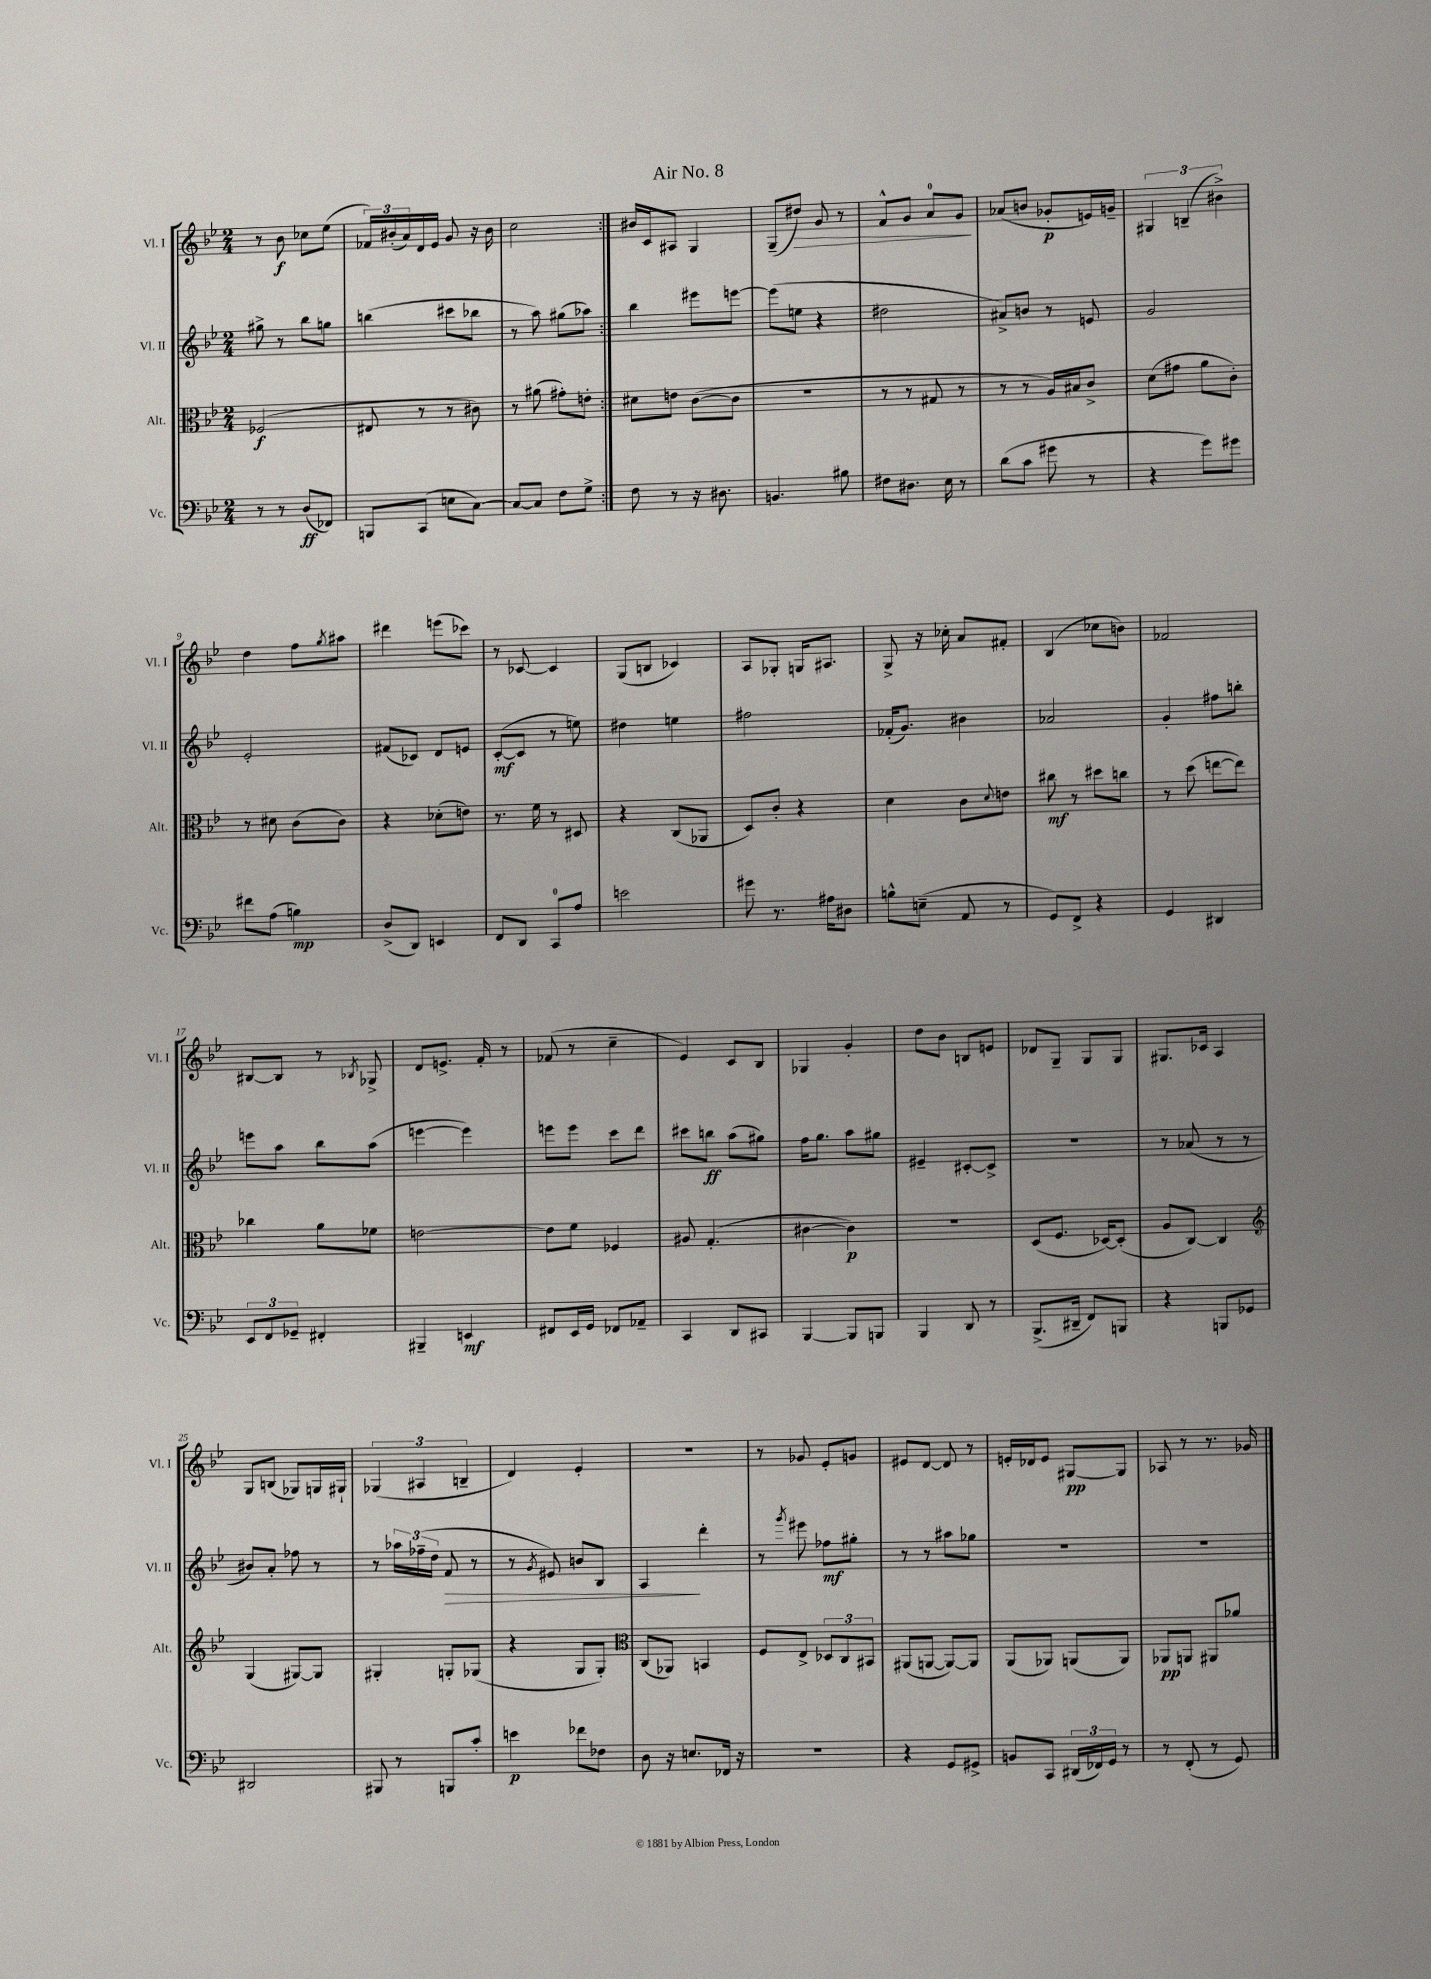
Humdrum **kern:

**kern	**kern	**kern	**kern
*staff4	*staff3	*staff2	*staff1
*clefF4	*clefC3	*clefG2	*clefG2
*k[b-e-]	*k[b-e-]	*k[b-e-]	*k[b-e-]
*M2/4	*M2/4	*M2/4	*M2/4
8r	(2F-	8gg#^	8r
8r	.	8r	8b-
(8D	.	8bb-	8cc-
8FF-)	.	8gg	(8ee-
=	=	=	=
8BBB	8E#	(4bb	24f-)
.	.	.	(24b#'
.	.	.	24a)
(8CC	8r	.	16d
.	.	.	16e-
8E	8r	8ccc#	8g
[8C)	8c#)	8bb-	16r
.	.	.	16b#
=	=	=	=
8C_	8r	8r	2cc
8C]	(8a#	8aa)	.
8F	8g#')	(8gg#	.
8G^	8e'	8aa-)	.
=:|!	=:|!	=:|!	=:|!
8F	8d#	4bb-	16b#
.	.	.	16c
8r	8e	.	8A#
16r	([8c	8eee#	4G
8.D#	.	.	.
.	8c]	[8eee	.
=	=	=	=
4.BB	2r	(8eee]	(8G~
.	.	8ee	8dd#)
.	.	4r	8g
8B#	.	.	8r
=	=	=	=
8F#	8r	2dd#	8f^^
8.D#	8r	.	8g
.	8G#	.	8a
16E-	.	.	.
8r	8r	.	8g
=	=	=	=
(8d	8r	8a#^)	(8a-
8c	8r	8b	8b
8g#	16A)	8r	8g-'
.	16B#	.	.
8r	8c^	8e	16e)
.	.	.	16g~
=	=	=	=
4r	(8d	2g	6G#
.	8g#	.	.
.	.	.	(6B~
8g)	8a	.	.
.	.	.	6b#^)
8g#	8c')	.	.
=	=	=	=
8f#	8r	2e-'	4dd
(8A	8d#	.	.
4B)	(8c	.	8ff
.	.	.	8qgg
.	8c)	.	8aa#
=	=	=	=
(8D^	4r	(8f#	4ddd#
8DD)	.	8c-)	.
4EE	(8d-'	8d	(8eee
.	8e)	8e	8ccc-)
=	=	=	=
8FF	8.r	([8c'	8r
8DD	.	8c]	[8c-
.	16f	.	.
8CC	8r	8r	4c-]
8A	8D#	8ee)	.
=	=	=	=
2e	4r	4dd#	(8G
.	.	.	8B
.	(8C	4ee	4c-)
.	8AA-	.	.
=	=	=	=
8g#	8D)	2ff#	8A
8.r	8c'	.	8G-'
.	4r	.	16G
16A#	.	.	8.A#
8D#	.	.	.
=	=	=	=
8B^^	4d	(16f-'	8G^
.	.	8.g)	.
(8E~	.	.	16r
.	.	.	16cc-'
8AA	8c	4b#	8a
.	8qqd	.	.
8r	8e	.	8f#'
=	=	=	=
8GG)	8cc#	2a-	(4B-
8FF^	8r	.	.
4r	8dd#	.	8cc-
.	8cc	.	8b)
=	=	=	=
4GG	8r	4g'	2f-
.	(8dd	.	.
4DD#	[8ee	8ff#	.
.	8ee])	8bb'	.
=	=	=	=
12EE-	4cc-	8eee	[8B#
12FF	.	.	.
.	.	8aa	8B#]
12GG-~	.	.	.
4FF#'	8a	8bb-	8r
.	.	.	8qB-
.	8f-	(8aa	8G-^
=	=	=	=
4BBB#~	[2e	[4eee	8d
.	.	.	8.e^
4EE	.	4eee])	.
.	.	.	16f'
.	.	.	8r
=	=	=	=
8FF#	8e]	8eee	(8f-
16EE-	8f	8eee	8r
16GG	.	.	.
8FF-	4F-	8ccc	4cc~
8AA-~	.	8ddd	.
=	=	=	=
4CC	8A#	8ccc#	4e-)
.	(4.G'	8bb	.
8DD	.	(8aa	8c
8CC#	.	8gg#)	8B-
=	=	=	=
[4BBB-	[4c#	16ff	4G-
.	.	8.gg	.
8BBB-]	4c#])	8aa	4g'
8BBB	.	8gg#	.
=	=	=	=
4BBB-	2r	4e#~	8dd
.	.	.	8b-
8DD	.	[8c#'	8B
8r	.	8c#^]	8e
=	=	=	=
(8.BBB-^	(8D	2r	8d-
.	8.F	.	8G~
16DD#~	.	.	.
8FF)	.	.	8G
.	[16D-)	.	.
8BBB	(8D-']	.	8G
=	=	=	=
4r	8A	8r	8.G#
.	[8C)	(8a-	.
.	.	.	16c-
8BBB	4C]	8r	4A
8GG-	.	8r	.
=	=	=	=
*	*clefG2	*	*
2DD#	(4G	8b#)	8G
.	.	8a'	(8B
.	[8G#)	8ff-	8G-)
.	8G#]	8r	16G
.	.	.	16G#`
=	=	=	=
8BBB#	4G#'	8r	(6G-
8r	.	24aa-	.
.	.	(24ff-~	6A#
.	.	24dd	.
8BBB	8G'	8f	.
.	.	.	6B~
8c'	(8G-	8r	.
=	=	=	=
4e	4r	8r	4d)
.	.	8qg	.
.	.	8e#)	.
8f-	8G	8b	4e-'
8F-	8G')	8B-	.
=	=	=	=
*	*clefC3	*	*
8D	(8C	4A	2r
16r	8AA-)	.	.
8.E	.	.	.
.	4BB	4ddd'	.
16FF-	.	.	.
16r	.	.	.
=	=	=	=
2r	8F	8r	8r
.	.	8qggg	.
.	8E-^	8eee#	8g-
.	12D-	8ff-	8e-'
.	12C	.	.
.	.	8gg#'	8g
.	12BB#	.	.
=	=	=	=
4r	(8AA#	8r	8e#
.	[8AA	8r	[8d
8GG	8AA_)	8aa#	8d]
8GG#^	8AA]	8gg-	8r
=	=	=	=
8BB	(8AA	2r	16e'
.	.	.	16d-
8CC	8AA-)	.	8e
(24DD#	(8AA	.	[8G#
24FF-)	.	.	.
24GG	.	.	.
8r	8AA)	.	8G#]
=	=	=	=
8r	8AA-	2r	8A-
(8FF'	8AA	.	8r
8r	8AA#	.	8.r
8GG)	8a-	.	.
.	.	.	16g-
==	==	==	==
*-	*-	*-	*-
